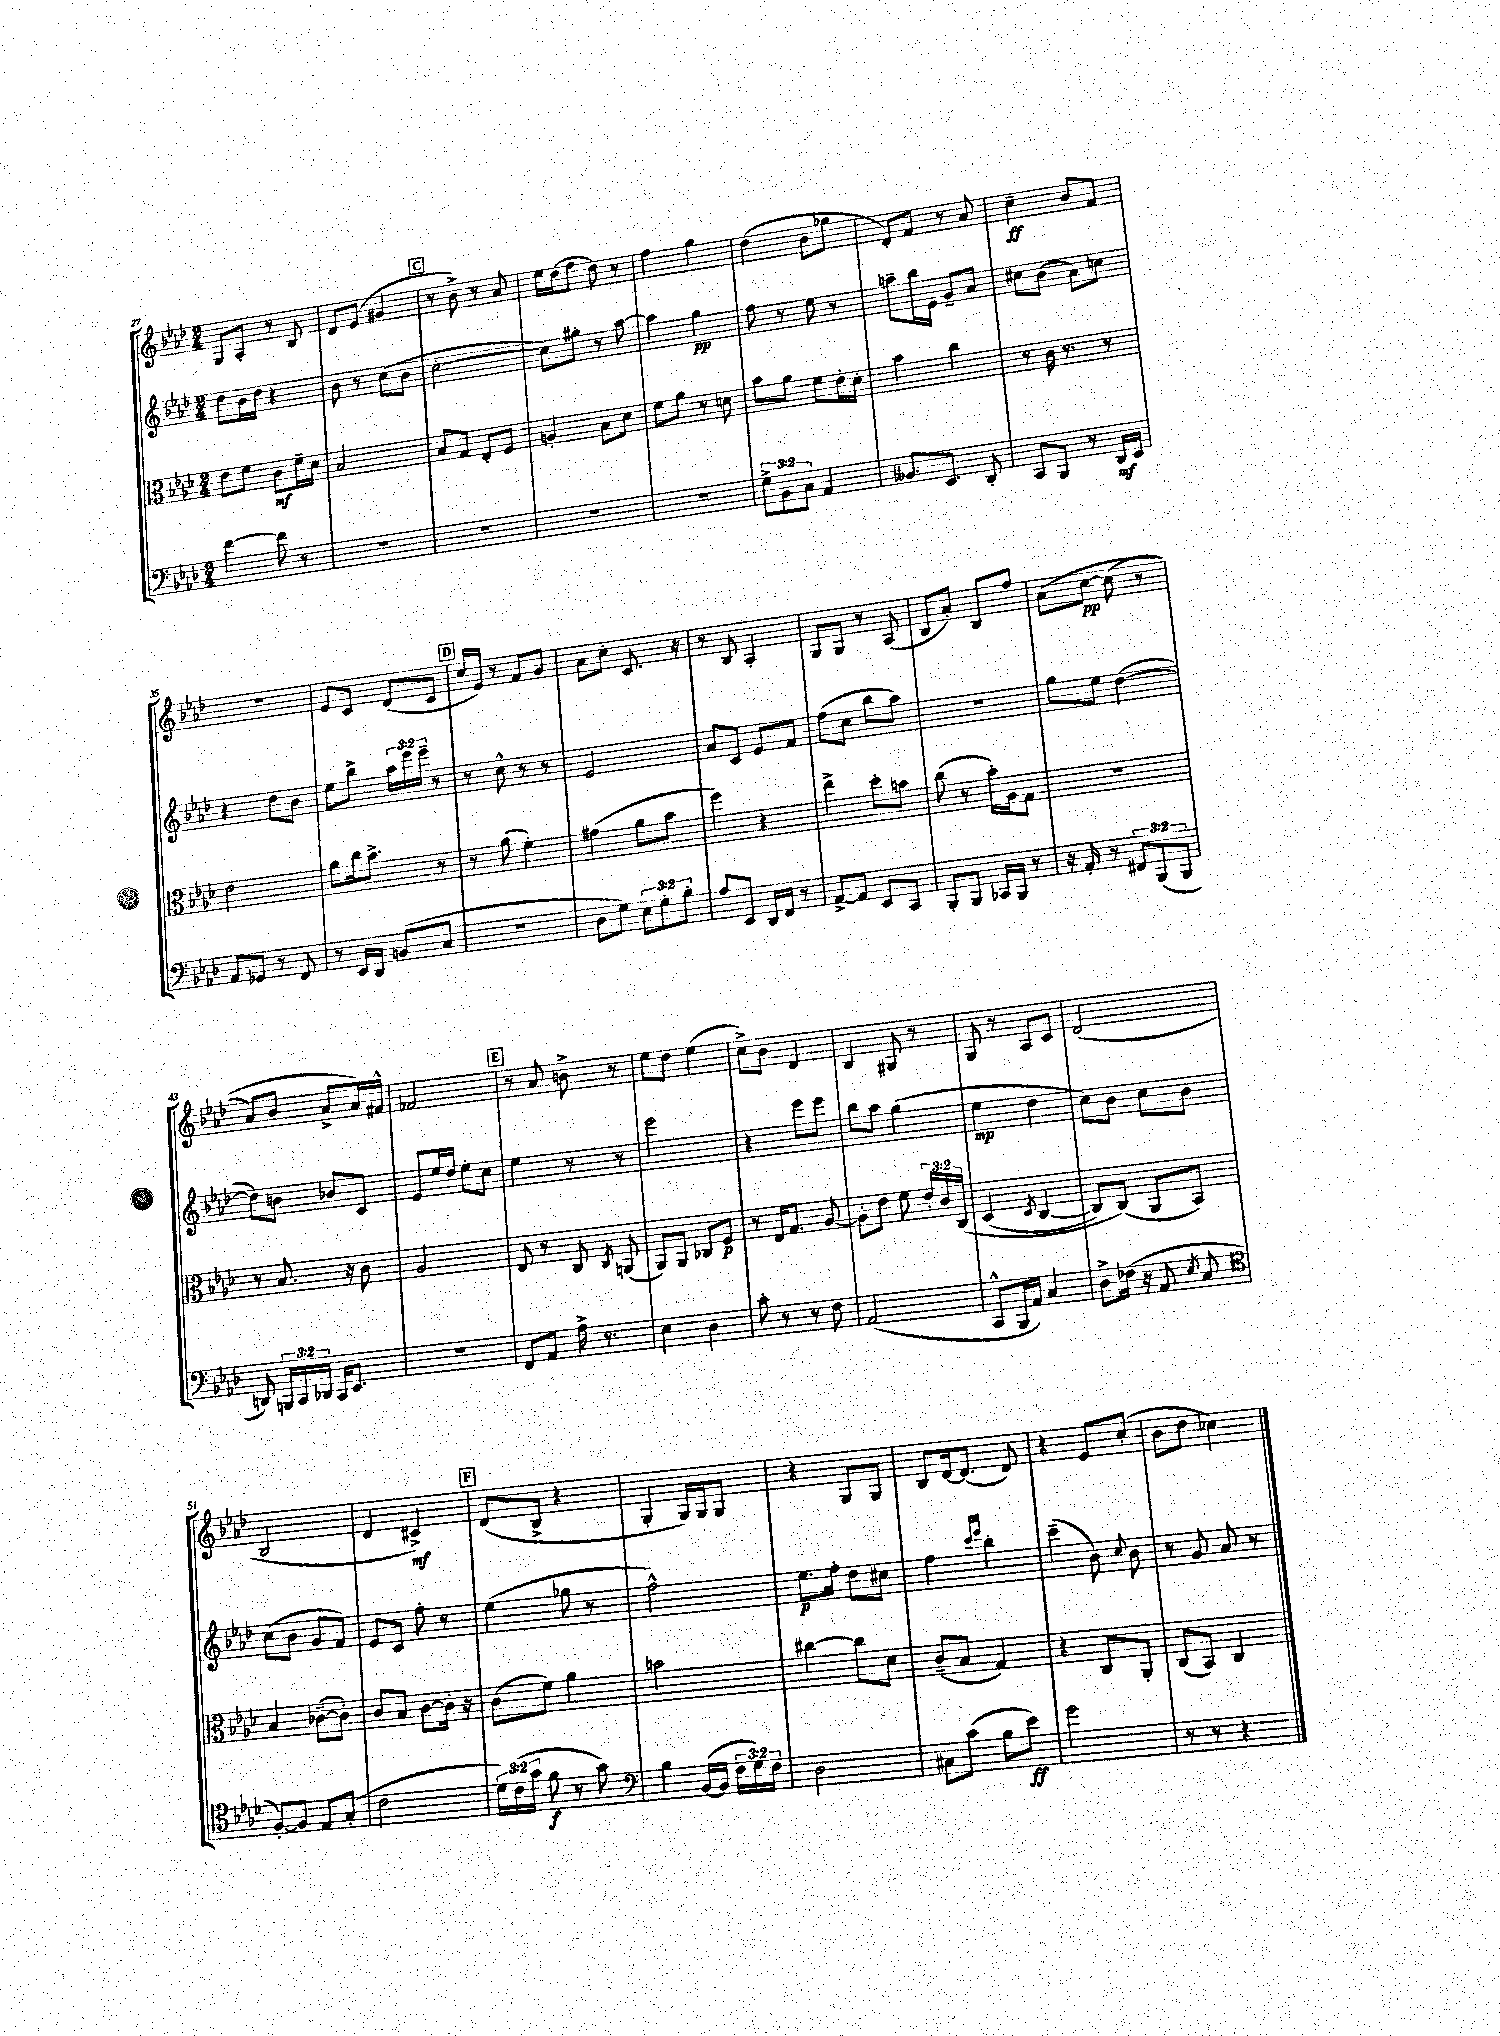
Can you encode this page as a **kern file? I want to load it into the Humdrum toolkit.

**kern	**kern	**kern	**kern
*staff4	*staff3	*staff2	*staff1
*clefF4	*clefC3	*clefG2	*clefG2
*k[b-e-a-d-]	*k[b-e-a-d-]	*k[b-e-a-d-]	*k[b-e-a-d-]
*M2/4	*M2/4	*M2/4	*M2/4
[4f	8e-	8dd-	8G
.	8f	16b-	8A-'
.	.	16dd-	.
8f]	8c	4r	8r
8r	16f~	.	8B-
.	16d-	.	.
=	=	=	=
2r	2B-	8b-	8d-
.	.	8r	(8e-
.	.	(8cc	4g#
.	.	8b-	.
=	=	=	=
2r	8B-	[2cc'	8r
.	8G	.	8b-^)
.	8E-'	.	8r
.	8F	.	8a-
=	=	=	=
2r	4A'	8cc])	16ee-
.	.	.	(16dd-
.	.	8gg#'	8ff
.	8B-	8r	8dd-)
.	8d-	[8aa-	8r
=	=	=	=
2r	8f	4aa-]	4ff
.	8a-	.	.
.	8r	4gg	4gg
.	8d	.	.
=	=	=	=
12G^	8b-	8ff	(4dd-
12BB-	.	.	.
.	8a-	8r	.
12C	.	.	.
4AA-	8f	8ee-	8b-
.	16e-'	8r	8gg-
.	16d-'	.	.
=	=	=	=
8.BB--	4b-	8aa~	8d-')
.	.	16bb-	8f
8.EE-	.	16e-	.
.	4cc	8g~	8r
8DD-'	.	8a-	8a-
=	=	=	=
8CC	8r	8cc#	4cc~
8BBB-	16c	(8b-	.
.	8.r	.	.
8r	.	8a-)	8b-
16DD-	8r	8cc	8f
16EE-	.	.	.
=	=	=	=
8AA-	2e-	4r	2r
8GG-	.	.	.
8r	.	8dd-	.
8FF	.	8b-	.
=	=	=	=
8r	8a-	8ee-	8e-
16EE-	16cc	8bb-^	8c
16DD-	8.b-^	.	.
(8BB	.	24aa-	(8d-
.	.	24eee-	.
.	.	24eee-~	.
8C	8r	8r	8c
=	=	=	=
2r	8r	8r	16cc
.	.	.	16e-)
.	(8a-	8cc^^	8r
.	4f')	8r	8f
.	.	8r	8g
=	=	=	=
8D-	(4g#	2e-	8a-
8G)	.	.	8cc'
12E-	8a-	.	8.c
12G'	.	.	.
.	8b-	.	.
12B-'	.	.	.
.	.	.	16r
=	=	=	=
8A-	4ff)	8a-	8r
8EE-	.	8c	8B-
16DD-	4r	8e-	4A-'
16FF	.	.	.
8r	.	8f	.
=	=	=	=
[8AA-^	4ee-^	(8ff	8G
8AA-]	.	8cc	8G
8EE-	8dd-'	8bb-	8r
8CC	8b	8aa-)	(8A-
=	=	=	=
8BBB-'	(8cc	2r	8B-
8BBB-	8r	.	8a-')
16CC-	16b-')	.	8B-
16BBB-	16A-	.	.
8r	8G	.	8ff
=	=	=	=
16r	2r	8gg	&(8a-
16AA-'	.	.	.
8r	.	8ee-	[8cc
12FF#	.	([4dd-	(8cc]
(12BBB-	.	.	.
.	.	.	8r
12BBB-	.	.	.
=	=	=	=
8DD)	8r	8dd-])	8a-)
24BBB	8.B-	8b	8b-
24CC	.	.	.
24DD-	.	.	.
16CC	.	8b-	8a-^
8.EE-	16r	.	.
.	8c	8c	16a-&)
.	.	.	16f#^^
=	=	=	=
2r	2A-	8e-	2f-
.	.	16ee-	.
.	.	16dd-	.
.	.	8ee-'	.
.	.	8cc	.
=	=	=	=
8FF	8E-	4ee-	8r
8AA-	8r	.	8a-
16A-^	8C	8r	8b^
8.r	.	.	.
.	8qC	.	.
.	(8AA	8r	8r
=	=	=	=
4E-	8AA-)	2eee-	8ee-
.	8AA-	.	8dd-
4D-	8C-	.	(4ee-
.	8F	.	.
=	=	=	=
8c'	8r	4r	8cc^)
8r	16E-	.	8b-
.	8.G	.	.
8r	.	8eee-	4d-
8F	[8A-	8eee-	.
=	=	=	=
(2AA-	8A-']	8bb-	4B-
.	8e-	8aa-	.
.	8f	(4gg	8G#
.	24e-'	.	8r
.	24c	.	.
.	&(24C	.	.
=	=	=	=
8CC^^	(4D-	4ee-	8G
16BBB-	.	.	8r
16AA-)	.	.	.
.	8qD-	.	.
4C	[4C	4dd-	8A-
.	.	.	8c
=	=	=	=
8D-^	8C])	8cc)	(2d-
(16F-	(8C&)	8b-	.
16r	.	.	.
8AA-	8AA-	8cc	.
8qE-	.	.	.
8C	8BB-)	8b-	.
=	=	=	=
*clefC4	*	*	*
[8F')	4B-	(8cc	2B-
8F]	.	8b-	.
8E-	([8c-~	8g	.
(8G'	8c-'])	8f)	.
=	=	=	=
2c	8c	8e-	4d-
.	8B-	8c	.
.	[8c	8ff'	4c#^)
.	16c']	8r	.
.	16r	.	.
=	=	=	=
24d-)	(8c	(4ee-	(8d-
(24c	.	.	.
24g	.	.	.
8f	8f)	.	8B-^
8r	4a-	8gg-	4r
8g)	.	8r	.
=	=	=	=
*clefF4	*	*	*
4B-	2b	2ff^^)	4G'
([16BB-	.	.	16G)
16BB-]	.	.	16G
24F	.	.	8G
24G)	.	.	.
24F	.	.	.
=	=	=	=
2D-	[4cc#	8.ee-	4r
.	.	16ff'	.
.	8cc#]	8dd-	8G
.	8d-	8cc#	8G
=	=	=	=
8C#	(8c~	4ff	8B-
(8c	8B-	.	[16d-
.	.	.	(8.d-]
.	.	16qqccc	.
.	.	16qqeee-	.
8B-	4G)	4bb-'	.
8e-)	.	.	8d-)
=	=	=	=
2g	4r	(4ccc~	4r
.	8C	8b-)	8e-
.	.	8qqcc	.
.	8AA-'	8b-	(8cc'
=	=	=	=
8r	(8C	8r	8b-
8r	8BB-)	8g	8dd-
4r	4C	8a-	4cc-)
.	.	8r	.
==	==	==	==
*-	*-	*-	*-
